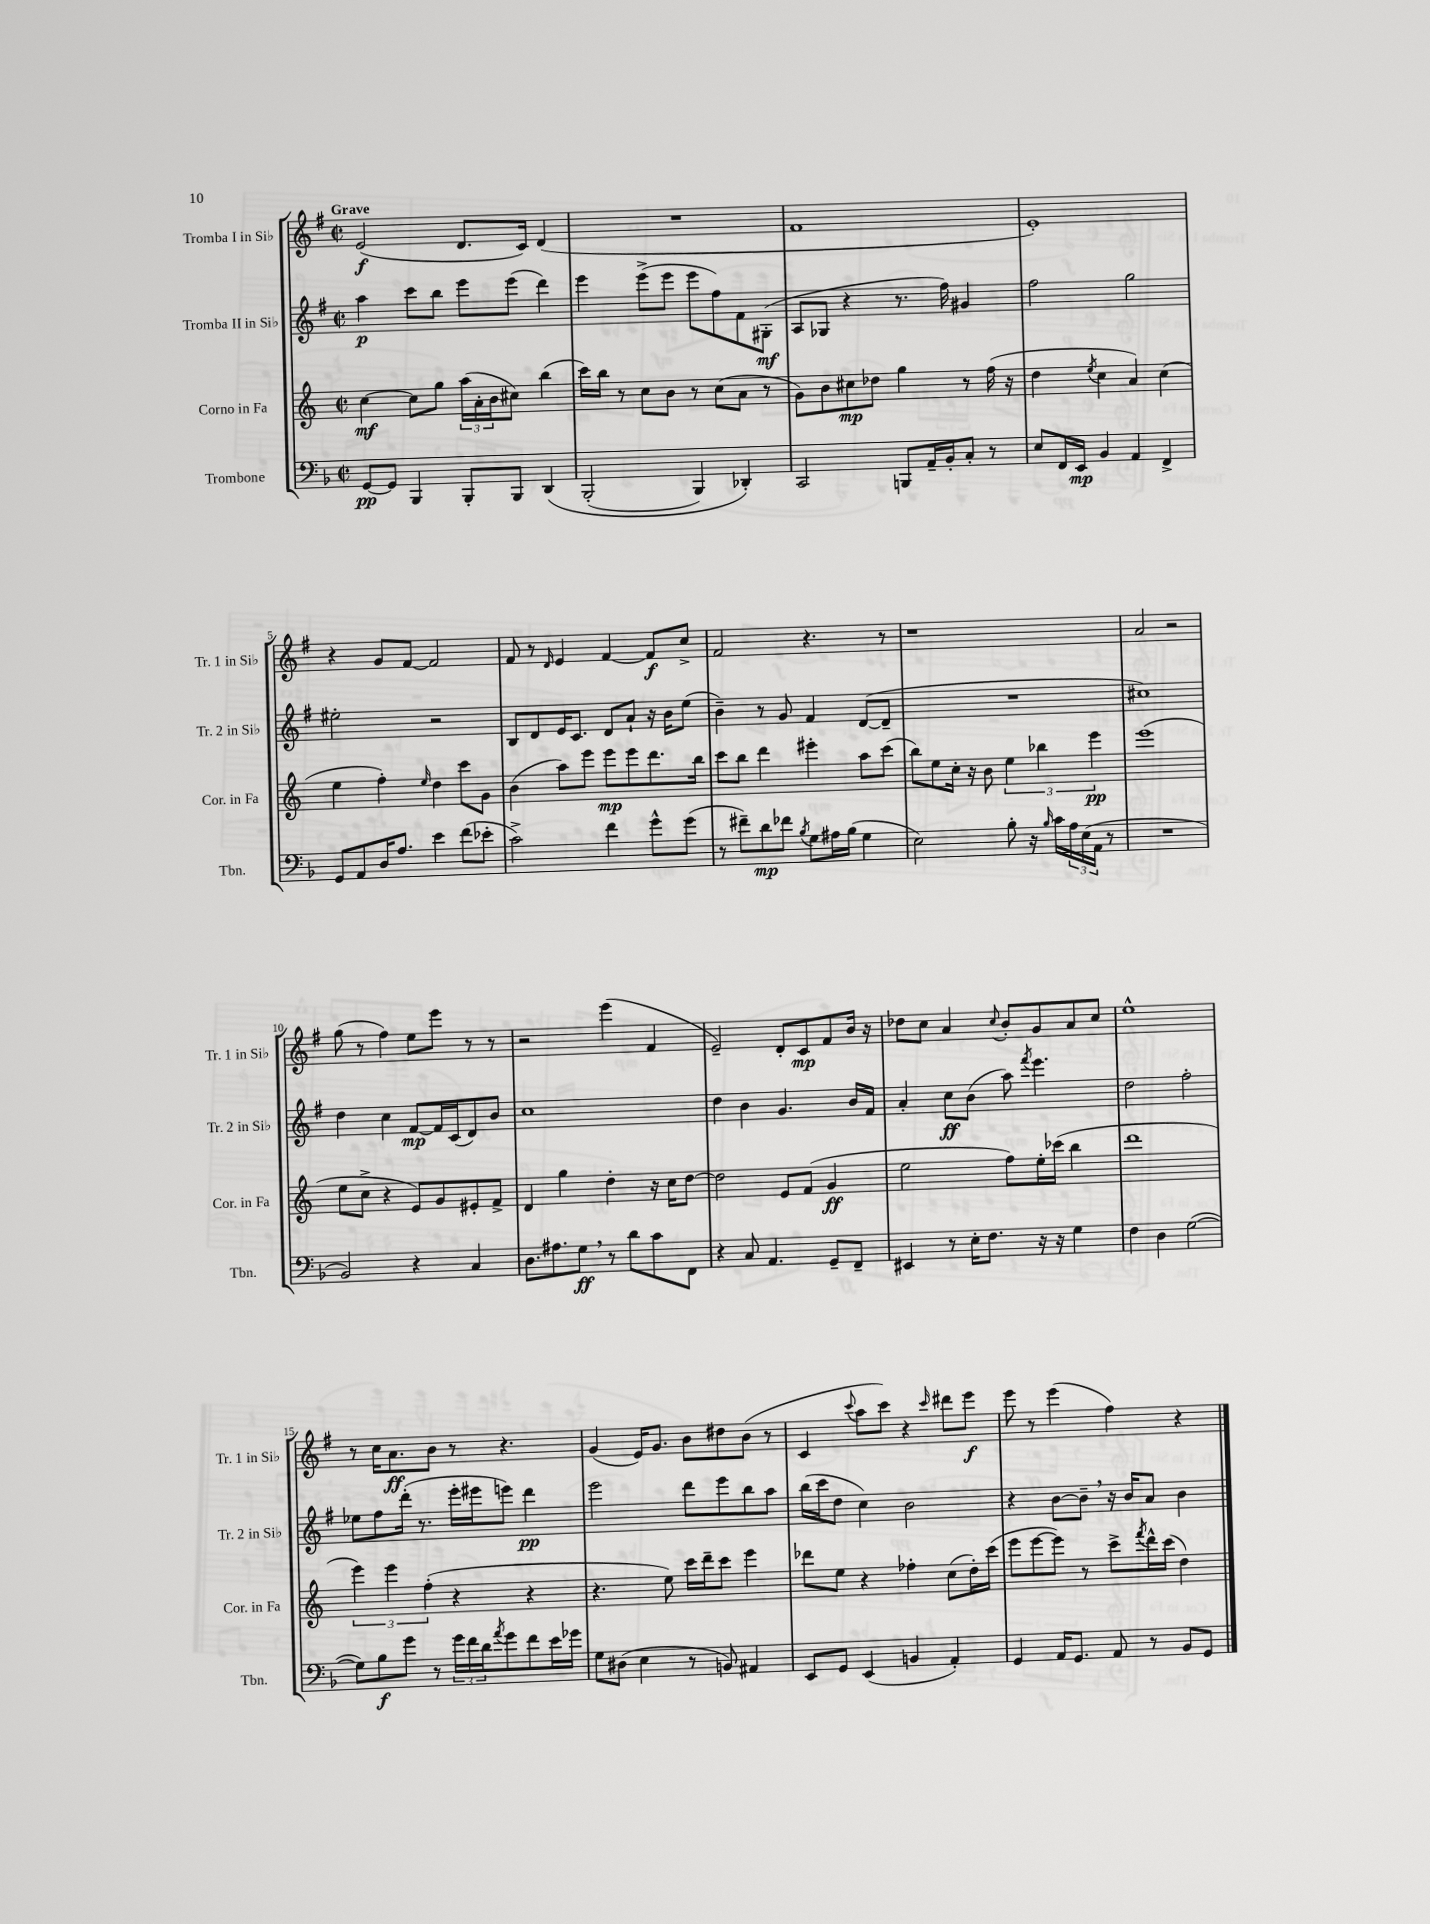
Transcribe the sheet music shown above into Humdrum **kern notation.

**kern	**kern	**kern	**kern
*staff4	*staff3	*staff2	*staff1
*clefF4	*clefG2	*clefG2	*clefG2
*k[b-]	*k[]	*k[f#]	*k[f#]
*M2/2	*M2/2	*M2/2	*M2/2
*met(c|)	*met(c|)	*met(c|)	*met(c|)
[8GG	[4cc	4aa	(2e
8GG]	.	.	.
4BBB-	8cc]	8ccc	.
.	8gg	8bb	.
8BBB-'	(24aa	8eee	8.d
.	24a'	.	.
.	24b	.	.
8BBB-	8cc#)	(8eee	.
.	.	.	16c)
&(4DD	(4bb	4ddd)	(4d
=	=	=	=
(2BBB-'	16ccc)	4eee	1r
.	16bb	.	.
.	8r	.	.
.	8cc	(8eee^	.
.	8b	8eee	.
4BBB-)	8r	8eee	.
.	(8cc	8ff#)	.
4DD-'&)	8a	8f#	.
.	8r	(8G#'	.
=	=	=	=
2CC	8g)	8A	1f#
.	8b	8G-	.
.	8cc#	4r	.
.	8dd-	.	.
8BBB	4gg	8.r	.
16AA~	.	.	.
16BB-'	.	16ff#)	.
8C'	8r	4g#	.
8r	(16ff	.	.
.	16r	.	.
=	=	=	=
8E	4dd	2ff#	1e')
16FF	.	.	.
16EE	.	.	.
.	8qee	.	.
4BB-	4cc	.	.
4AA	4a)	2gg	.
4FF^	(4cc	.	.
=	=	=	=
8GG	4ee	2ee#'	4r
8AA	.	.	.
16D	4ff')	.	8g
8.A	.	.	.
.	.	.	[8f#
.	16qqee	.	.
4e	4dd	2r	2f#]
(8f	8ccc	.	.
8e-'	8g	.	.
=	=	=	=
2c^)	(4b	8B	8f#
.	.	8d	8r
.	.	.	16qqd
.	8aa)	16e	4e
.	.	8.c	.
.	8eee	.	.
4f	8eee	8d	[4f#
.	8eee	8a`	.
8g^^	8.ddd	16r	8f#]
.	.	16b	.
(8g	.	(8ee	8cc^
.	16bb	.	.
=	=	=	=
8r	8ccc	4b~)	2f#
8f#~)	8bb	.	.
8d	4ddd	8r	.
8f-	.	8g	.
8qB-	.	.	.
8G	4eee#'	4f#	4.r
16A#	.	.	.
(16B-	.	.	.
4G	8aa	([8d	.
.	(8ccc	8d~]	8r
=	=	=	=
2E)	8bb)	1r	1r
.	8ee	.	.
.	16cc'	.	.
.	16r	.	.
.	8b	.	.
8B-'	6ee	.	.
16r	.	.	.
.	6bb-	.	.
16qqB-	.	.	.
16c	.	.	.
24A	.	.	.
(24E	.	.	.
24AA	6eee	.	.
8r	.	.	.
=	=	=	=
1r	(1eee	1cc#)	2a
.	.	.	2r
=	=	=	=
2BB-)	8ee	4dd	(8gg
.	8cc^	.	8r
.	4r	4cc	4ff#)
4r	8e)	[8f#	8ee
.	8g	16f#]	8eee
.	.	(16c	.
4C	8e#'	8d)	8r
.	8f^	8b	8r
=	=	=	=
8.D	4d	1cc	2r
8.A#	.	.	.
.	4gg	.	.
8G	.	.	.
8r	4dd'	.	(4eee
8d	.	.	.
8c	16r	.	4f#
.	16cc	.	.
8FF	[8dd	.	.
=	=	=	=
4r	2dd]	4dd	2e~)
8C	.	4b	.
4.AA	.	.	.
.	8e	4.g	8d'
.	(8f	.	8c
8GG~	4g	.	8f#
8FF~	.	16b	16b
.	.	16f#	16r
=	=	=	=
4EE#	2ee	4a'	8dd-
.	.	.	8cc
8r	.	8cc	4a
16E'	.	(8b	.
8.F	.	.	.
.	.	.	8qqcc
.	8ff)	8aa)	8b'
.	.	8qfff#	.
16r	16ee'	4.eee	8g
16r	(16ccc-	.	.
4G	4bb	.	8a
.	.	.	8cc
=	=	=	=
4F	1ddd	2dd	1ee^^
4D	.	.	.
([2G	.	2ff#'	.
=	=	=	=
8G])	6eee)	8ee-	8r
8B-	.	8ff#	16cc
.	6eee	.	.
.	.	.	8.a
8g	.	(16ddd'	.
.	.	8.r	.
.	(6ff'	.	.
8r	.	.	8b
24g	4r	16eee'	8r
24f	.	.	.
.	.	16eee#	.
24d	.	.	.
8qa	.	.	.
8g	.	8eee)	4.r
8f	4r	4ddd	.
16e	.	.	.
16g-	.	.	.
=	=	=	=
8G	4.r	2eee	(4g
(8D#	.	.	.
4E	.	.	16e)
.	.	.	8.g
.	8ee)	.	.
8r	16ccc	8ddd	8b
.	16ddd~	.	.
8BB)	8ccc	8eee	8dd#
4AA#	4eee	8bb	(8b
.	.	8aa	8r
=	=	=	=
8EE	8ddd-	(16bb	4c
.	.	16ccc	.
8GG	8ee	8dd	.
.	.	.	8qqccc
(4EE	4r	4cc)	8aa
.	.	.	8ccc)
4BB	4ff-'	2b	4r
.	.	.	16qqccc
4AA')	(8cc	.	8ddd#
.	16dd')	.	8eee
.	(16ccc	.	.
=	=	=	=
4GG	8eee	4r	8eee
.	[8eee	.	8r
16AA	8eee])	[8b	(4eee
8.GG	.	.	.
.	8r	8b~]	.
8AA	8ccc^	16r	4ff#)
.	.	16b	.
.	8qfff	.	.
8r	16ddd^^	8a	.
.	(16ccc	.	.
8BB-	4dd)	4b	4r
8GG	.	.	.
==	==	==	==
*-	*-	*-	*-
